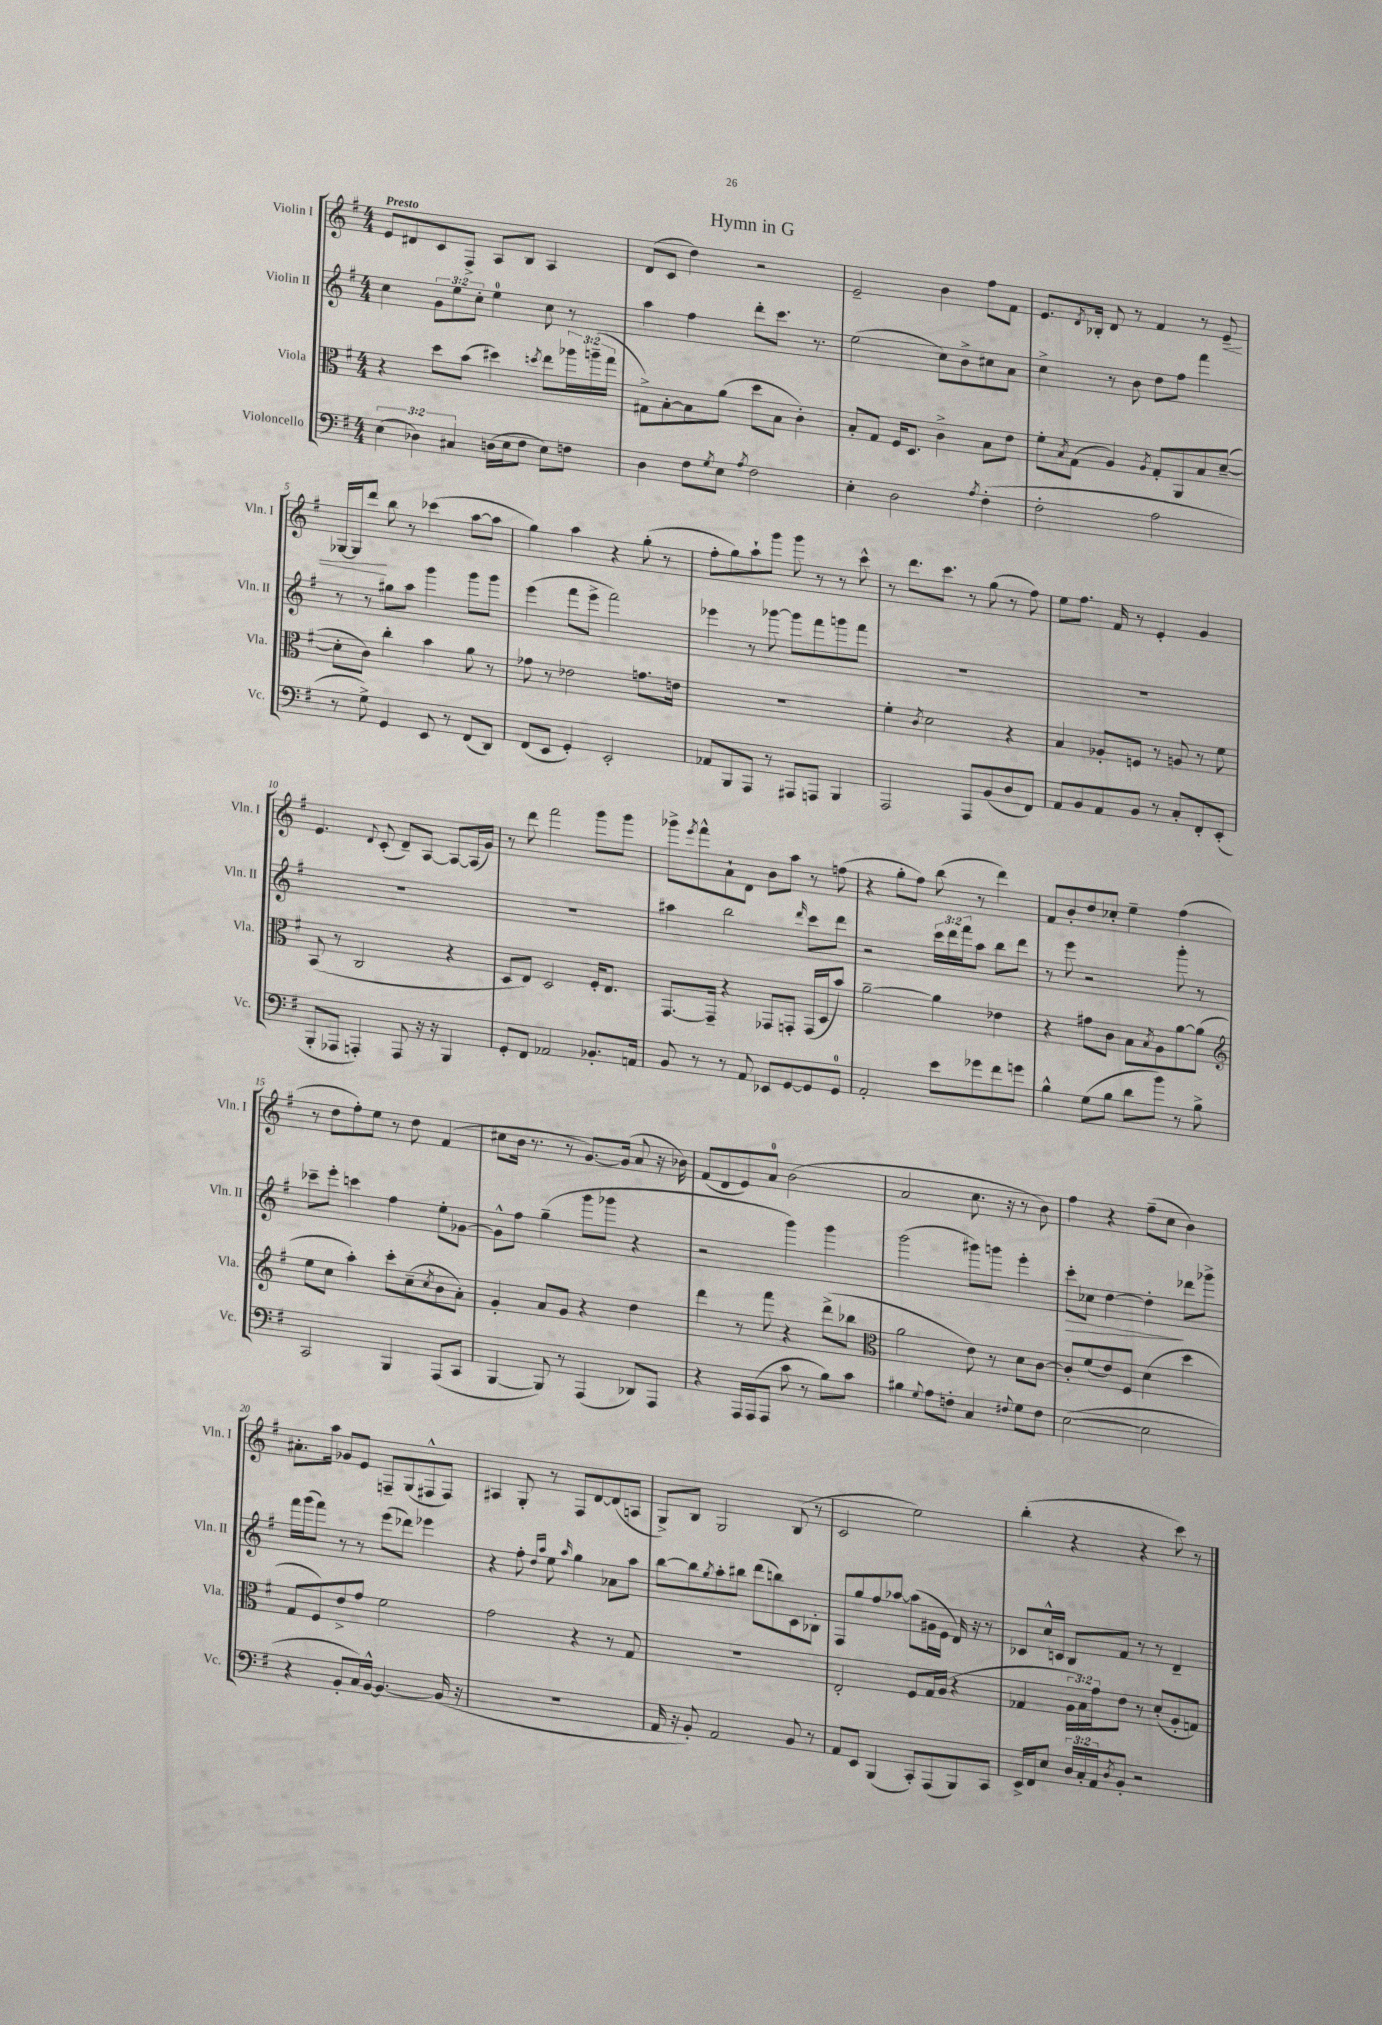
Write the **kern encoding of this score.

**kern	**kern	**kern	**dynam	**kern	**dynam
*part4	*part3	*part2	*part2	*part1	*part1
*staff4	*staff3	*staff2	*staff2	*staff1	*staff1
*I"Violoncello	*I"Viola	*I"Violin II	*	*I"Violin I	*
*I'Vc.	*I'Vla.	*I'Vln. II	*	*I'Vln. I	*
*clefF4	*clefC3	*clefG2	*	*clefG2	*
*k[f#]	*k[f#]	*k[f#]	*	*k[f#]	*
*M4/4	*M4/4	*M4/4	*	*M4/4	*
=1	=1	=1	=1	=1	=1
!	!	!	!	!LO:TX:a:B:t=Presto	!
(6E\	4r	4cc\	.	8e/L	.
.	.	.	.	8d#X/	.
6D-X\)	.	.	.	.	.
.	8dd\L	12g\L	.	8c/	.
6C#X/	.	12ee\	.	.	.
.	(8b\J	.	.	8F#^/J	.
.	.	12cc'\J	.	.	.
(16Dn\LL	4dd#X\)	4ee\	.	8A/L	.
16E\J	.	.	.	.	.
8F#\J	.	.	.	8B/J	.
.	8qddn/	.	.	.	.
8E\L)	8ee\L	8cc\	.	4A/	.
8Fn\J	24aa-X\L	8r	.	.	.
.	(24aan~\	.	.	.	.
.	24gg\JJ	.	.	.	.
=2	=2	=2	=2	=2	=2
4D\	8G#X^\L)	4aa\	.	(8d/L	.
.	[8B'\	.	.	8c/J	.
8F#\L	8B\]	4ff#\	.	4dd\)	.
8qG/	.	.	.	.	.
8E\J	(8a\J	.	.	.	.
8qA/	.	.	.	.	.
2F#\	8dd\L	8ddd'\L	.	2r	.
.	8B\J	8.ccc\J	.	.	.
.	4c'\)	.	.	.	.
.	.	8.r	.	.	.
=3	=3	=3	=3	=3	=3
4E'\	8B'/L	(2ee\	.	2e~/	.
.	8G/J	.	.	.	.
2D\	16F#/KL	.	.	.	.
.	8.D/J	.	.	.	.
.	4c^\	8cc\L)	.	4b\	.
.	.	8b^\	.	.	.
8qA/	.	.	.	.	.
(4F#'\	8B\L	8cc#X\	.	8ff#\L	.
.	8e\J	8a\J	.	8f#\J	.
=4	=4	=4	=4	=4	=4
2F#'\	8f#'\L	4cc^\	.	8.e/L	.
.	8qB/	.	.	.	.
.	(8G\J	.	.	.	.
.	.	.	.	8qd/	.
.	.	.	.	16B-X'/Jk	.
.	4A/)	8r	.	8d/	.
.	.	8b\	.	8r	.
.	8qA/	.	.	.	.
2A\	8G'/L	8dd\L	.	4f#/	.
.	8AA/	8ff#\J	.	.	.
.	8B/	4fff#\	.	8r	.
!	!	!	!	!	!LO:HP:b
.	([8d~/J	.	.	8e~/	<
!!LO:LB:g=z
=5	=5	=5	=5	=5	=5
8r	8d'\L]	8r	.	[16G-X/LL	.
.	.	.	.	16G-/J]	.
8G^\)	8c\J)	8r	.	8ddd/J	.
4GG/	4cc'\	8gg#X\L	.	8bb\	[
.	.	8aa\J	.	8r	.
8EE/	4b\	4ggg\	.	(4ccc-X\	.
8r	.	.	.	.	.
(8FF#/L	8a\	8ggg\L	.	[8aa\L	.
8DD/J)	8r	8ggg\J	.	8aa\J]	.
=6	=6	=6	=6	=6	=6
(8FF#/L	8g-X\	(4eee\	.	4gg\)	.
8EE/J	8r	.	.	.	.
4GG'/)	2e-X\	8fff#\L	.	4aa\	.
.	.	8eee^\J	.	.	.
2EE'/	.	2fff#\)	.	4r	.
.	8.gn\L	.	.	(8gg'\	.
.	.	.	.	8r	.
.	16en\Jk	.	.	.	.
=7	=7	=7	=7	=7	=7
8AA-X/L	1r	4eee-X\	.	8ff#'\L	.
8BBB/	.	.	.	8gg\)	.
8AAA/J	.	8r	.	8aa`\	.
8r	.	[8ggg-X\	.	8ggg\J	.
8AAA#X/L	.	8ggg-\L]	.	8ggg\	.
8AAAn/J	.	8fff#\	.	8r	.
4BBB/	.	8gggn\	.	8r	.
.	.	8fff#\J	.	8ccc^^\	.
=8	=8	=8	=8	=8	=8
2AAA/	4f#'\	1r	.	8r	.
.	.	.	.	8.ddd\L	.
.	8qc/	.	.	.	.
.	2d\	.	.	.	.
.	.	.	.	8.ccc\J	.
8AAA/L	.	.	.	8r	.
(8BB/	.	.	.	(8gg\	.
8D/	4r	.	.	8r	.
8FF#/J)	.	.	.	8ff#\)	.
=9	=9	=9	=9	=9	=9
8AA/L	4B/	1r	.	8ee\L	.
8BB/	.	.	.	8.ff#\J	.
8AA/	8A-X'/L	.	.	.	.
.	.	.	.	16f#/	.
8BB/J	8Fn/J	.	.	8r	.
8r	8r	.	.	4e'/	.
8C'/L	8An/	.	.	.	.
8FF#'/	8r	.	.	4g/	.
(8EE'/J	8f#\	.	.	.	.
!!LO:LB:g=z
=10	=10	=10	=10	=10	=10
8BBB'/L	(8BB/	1r	.	4.e/	.
8AAA-X/J	8r	.	.	.	.
4AAAn'/)	2C/	.	.	.	.
.	.	.	.	8qqd/	.
.	.	.	.	(8c'/	.
8AAA/	.	.	.	8d~/L)	.
16r	.	.	.	[8A/J	.
16r	.	.	.	.	.
4BBB/	4r	.	.	8A/L_	.
.	.	.	.	(16A/L]	.
.	.	.	.	16g/JJ)	.
=11	=11	=11	=11	=11	=11
8GG'/L	8D/L	1r	.	8r	.
8FF#/J	8E/J)	.	.	8ddd\	.
2AA-X/	2D/	.	.	2fff#\	.
8.BB-X'/L	16F#'/KL	.	.	8ggg\L	.
.	8.E/J	.	.	.	.
.	.	.	.	8ggg\J	.
16AAn/Jk	.	.	.	.	.
=12	=12	=12	=12	=12	=12
8BB/	[8.GG/L	4aa#X\	.	8ggg-X^\L	.
.	.	.	.	8qeee/	.
8r	.	.	.	8fff#^^\	.
.	16GG~/Jk]	.	.	.	.
8r	4r	2bb\	.	8a`\	.
8AA/	.	.	.	8d\J	.
8EE-X/L	8GG-X/L	.	.	8b\L	.
[8GG/	8GGn'/J	.	.	8aa\J	.
.	.	16qqddd/	.	.	.
8GG/]	(16GG/LL	8ccc\L	.	8r	.
.	16D/J	.	.	.	.
8GG/J	8b/J)	8ddd\J	.	(8ffn\	.
=13	=13	=13	=13	=13	=13
2AA'/	[2a~\	2r	.	4r	.
.	.	.	.	8gg'\L	.
.	.	.	.	8ff#\J)	.
8e\L	4a\]	24ccc\LL	.	(8bb\	.
.	.	24ddd\	.	.	.
.	.	24fff#\J	.	.	.
8g-X\	.	8aa\J	.	8r	.
8f#\	4e-X\	8bb\L	.	4ddd\)	.
8gn\J	.	8ddd\J	.	.	.
=14	=14	=14	=14	=14	=14
4B^^\	4r	8r	.	8f#/L	.
.	.	8eee\	.	8b'/	.
(8G\L	8g#X\L	2r	.	8dd/	.
8B\J	8c\J	.	.	8cc-X'/J	.
8d\L	8B\L	.	.	4ee~\	.
.	8qB/	.	.	.	.
8b\J)	8A\	.	.	.	.
8r	[8a\	8ggg'\	.	(4ff#\	.
8B^\	(8a\J]	8r	.	.	.
!!LO:LB:g=z
=15	=15	=15	=15	=15	=15
*	*clefG2	*	*	*	*
2CC/	8ee\L	8ccc-X~\L	.	8r	.
.	8cc\J	8eee'\J	.	8dd\L	.
.	4aa'\)	4cccn\	.	8ff#'\)	.
.	.	.	.	8ee\J	.
4BBB/	8ccc'\L	4ff#\	.	8r	.
.	(8cc~\	.	.	8dd\	.
.	8qcc/	.	.	.	.
(8AAA/L	8b\	8ee'\L	.	(4f#/	.
8CC/J	8a'\J)	[8g-X\J	.	.	.
=16	=16	=16	=16	=16	=16
[4BBB/	4g'/	8g-^^\L]	.	8cc#X\L	.
.	.	8ff#\J	.	16b\Jk	.
.	.	.	.	8.r	.
8BBB/])	8a/L	(4gg~\	.	.	.
8r	8g/J	.	.	8r	.
(4AAA/	4r	8ggg\L	.	[8.g/L)	.
.	.	8ggg-X\J	.	.	.
.	.	.	.	(16g/Jk]	.
8DD-X/L)	4dd\	4r	.	8a/	.
8AAA/J	.	.	.	16r	.
.	.	.	.	16b-X\)	.
=17	=17	=17	=17	=17	=17
4r	4ddd\	2r	.	(8f#/L	.
.	.	.	.	8d/	.
16AAA/LL	8r	.	.	8e/)	.
(16AAA/J	.	.	.	.	.
8AAA/J	8fff#\	.	.	8a/J	.
8c\	4r	4ggg\)	.	(2b\	.
8r	.	.	.	.	.
8B\L)	(8ddd^\L	4ggg\	.	.	.
8c\J	8bb-X\J	.	.	.	.
=18	=18	=18	=18	=18	=18
*	*clefC3	*	*	*	*
4B#X\	2a\	(2ggg\	.	2a/	.
8qqG/	.	.	.	.	.
8A\L	.	.	.	.	.
8Fn'\J	.	.	.	.	.
4C/	8e\)	8ggg#X\L)	.	8.cc\	.
.	8r	8gggn\J	.	.	.
.	.	.	.	16r	.
8qqF#X/	.	.	.	.	.
8G\L	8d\L	4eee'\	.	8r	.
8F#\J	[8c\J	.	.	8b\)	.
=19	=19	=19	=19	=19	=19
!	!	!	!LO:HP:b	!	!
([2E\	8c'/L]	8ccc'\L	>	4ff#\	.
.	(8f#/	8cc-X\J	.	.	.
.	8e/)	[4dd\	.	4r	.
.	8F#/J	.	.	.	.
2E\]	(4d\	4dd'\]	.	(8ff#~\L	.
.	.	.	.	8cc\J	.
.	4dd\	8ddd-X\L	]	4b\)	.
.	.	8ggg-X^\J	.	.	.
!!LO:LB:g=z
=20	=20	=20	=20	=20	=20
4r	8G/L	16fff#\LL	.	8.a#X'\L	.
.	.	(16ggg\J	.	.	.
.	8F#/)	8fff#\J)	.	.	.
.	.	.	.	16aa\Jk	.
8BB'/L	8e^/	8r	.	8g-X/L	.
16C/L)	8g/J	8r	.	8e/J	.
[16BB^^/JJ	.	.	.	.	.
4.BB/_	2f#\	(8eee\L	.	8Fn~/L	.
.	.	8ddd-X\J)	.	(8G/	.
.	.	4eee-X\	.	8F#X^^/	.
(16BB/]	.	.	.	8F#/J)	.
16r	.	.	.	.	.
=21	=21	=21	=21	=21	=21
1r	2g\	4r	.	4A#X/	.
.	.	8ff#'\	.	8G'/	.
.	.	16qqdd/LL	.	.	.
.	.	16qqaa/JJ	.	.	.
.	.	8ee\	.	8r	.
.	.	16qqaa/	.	.	.
.	4r	4gg\	.	8F#/L	.
.	.	.	.	[8d/	.
.	8r	8a-X\L	.	(8d/]	.
.	8G/	8aa\J	.	8An/J	.
=22	=22	=22	=22	=22	=22
16AA/	1r	[8bb\L	.	8G^/L)	.
16r	.	.	.	.	.
8BB'/)	.	8bb\]	.	8B/J	.
.	.	8qgg/	.	.	.
2AA/	.	8aa'\	.	2G/	.
.	.	8bb#X\J	.	.	.
.	.	(8ddd\L	.	.	.
.	.	8bbn\)	.	.	.
8BB/	.	8c\	.	(8B/	.
8r	.	8B-X'\J	.	8r	.
=23	=23	=23	=23	=23	=23
8AA/L	2E'/	8F#/L	.	2c/	.
8EE/J	.	8gg/	.	.	.
(4BBB/	.	8ff#/	.	.	.
.	.	[8aa-X/J	.	.	.
8CC'/L)	8F#/L	(8aa-\L]	.	2ee\)	.
(8AAA/	16G/L	16g#X\L	.	.	.
.	(16A/JJ	16e\JJ	.	.	.
8BBB/)	4r	16d/)	.	.	.
.	.	16r	.	.	.
8CC/J	.	8r	.	.	.
=24	=24	=24	=24	=24	=24
16EE^/LL	4G-X/	8c-X/L	.	(4bb'\	.
16FF#/J	.	.	.	.	.
8E/J	.	16cc^^/L	.	.	.
.	.	16cn/JJ	.	.	.
24D/LL	24A\LL	8B/L	.	4r	.
24C'/	24B\)	.	.	.	.
24AA/J	24g\J	.	.	.	.
8qD/	.	.	.	.	.
8BB'/J	8e\J	8f#/J	.	.	.
2r	8r	8r	.	4r	.
.	(8d'/L	8r	.	.	.
.	8A'/	4d~/	.	8ccc\)	.
.	8Gn/J)	.	.	8r	.
==	==	==	==	==	==
*-	*-	*-	*-	*-	*-
